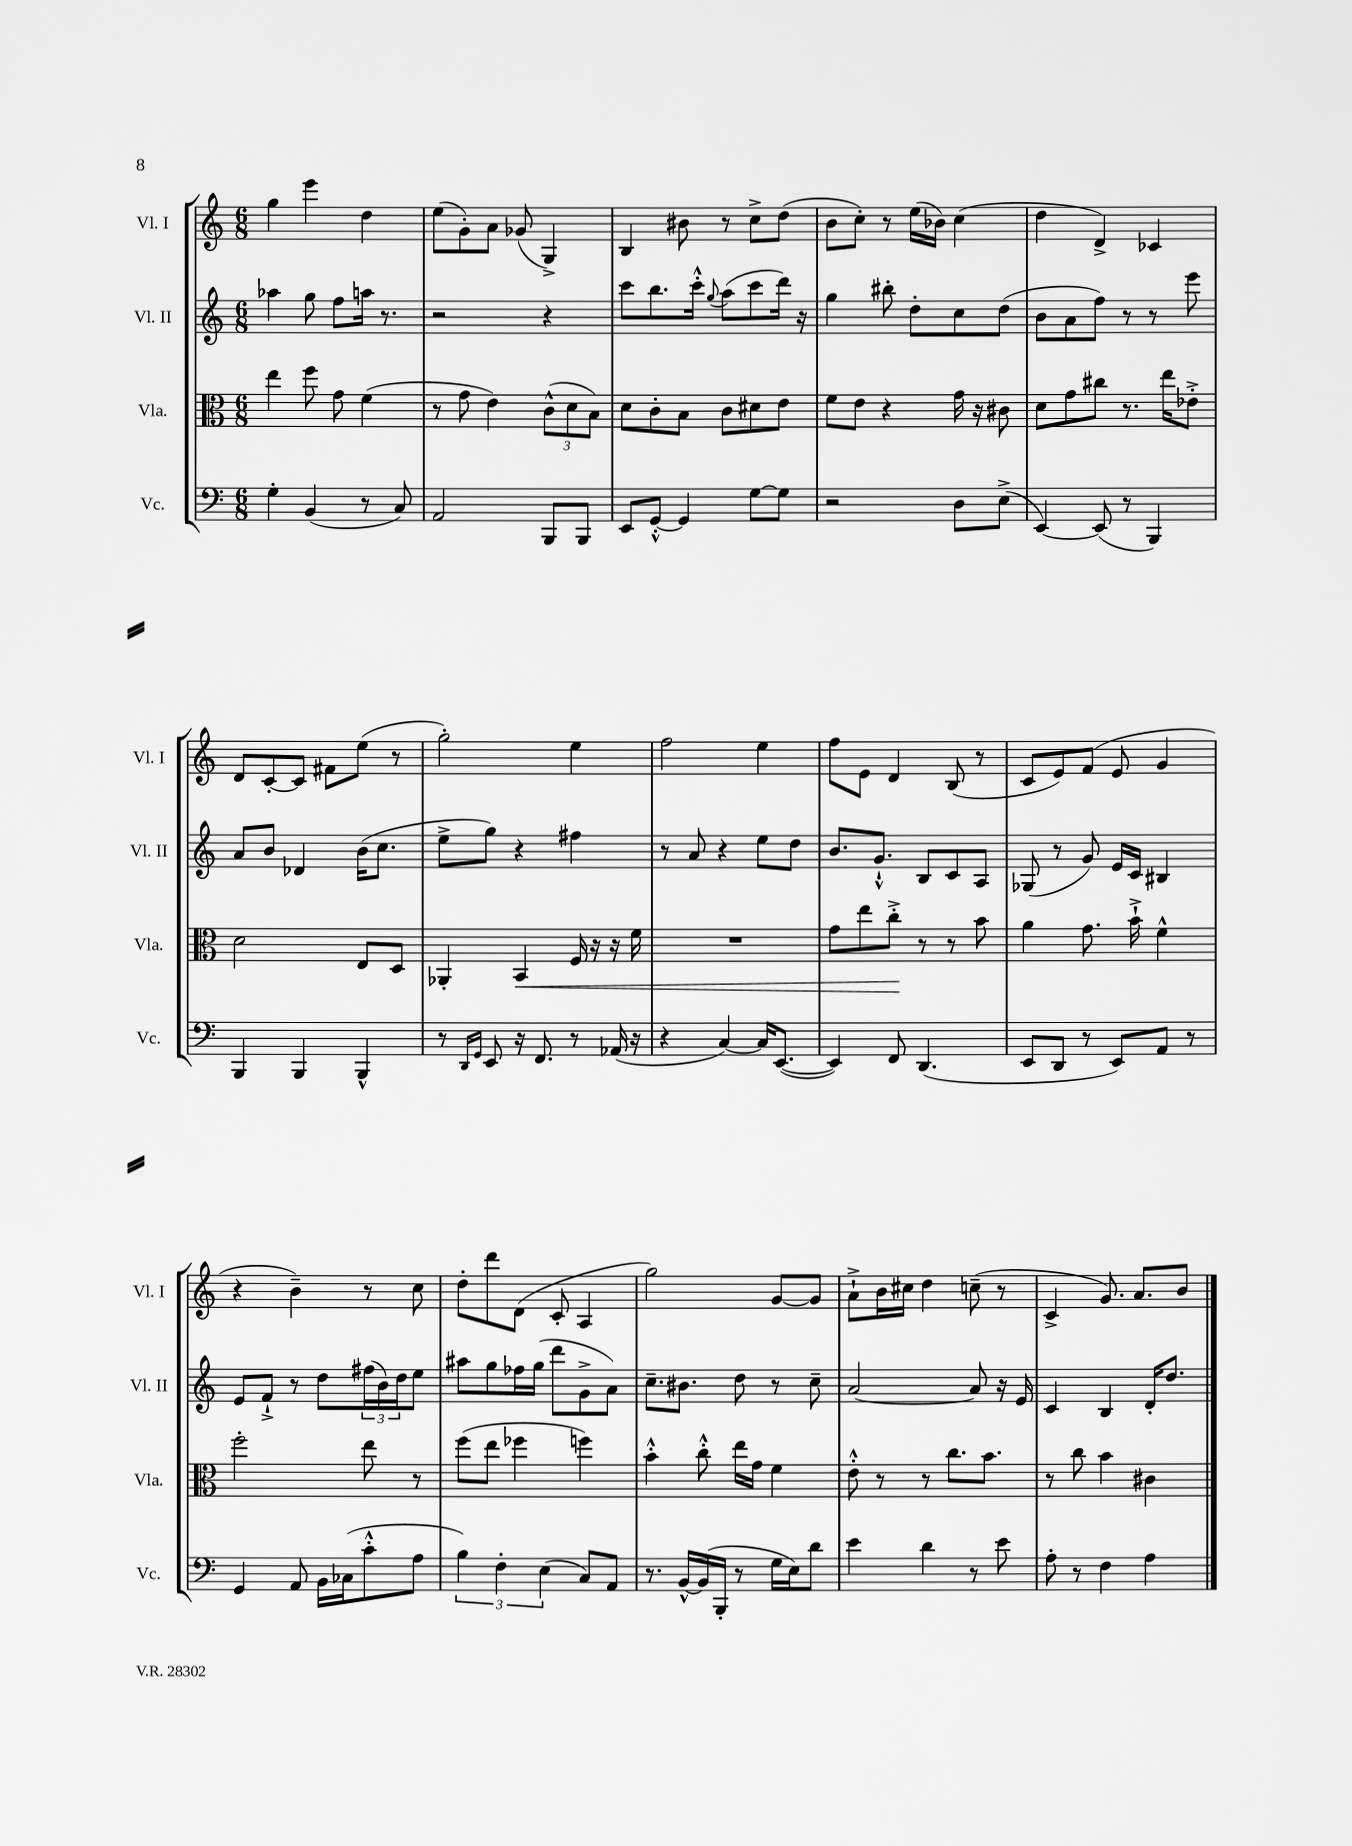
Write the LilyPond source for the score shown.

<<
\new StaffGroup <<
\new Staff = "s0" \with { instrumentName = "Vl. I" shortInstrumentName = "Vl. I" } {
    \clef treble \key c \major \numericTimeSignature \time 6/8
    g''4 e'''4 d''4 |
    e''8( g'8-.) a'8 ges'8( g4->) |
    b4 bis'8 r8 c''8-> d''8( |
    b'8 c''8-.) r8 e''16( bes'16) c''4( |
    d''4 d'4->) ces'4 |
    d'8 c'8~-. c'8 fis'8 e''8( r8 |
    g''2-.) e''4 |
    f''2 e''4 |
    f''8 e'8 d'4 b8( r8 |
    c'8 e'8) f'8( e'8 g'4 |
    r4 b'4--) r8 c''8 |
    d''8-. d'''8 d'8( c'8-. a4 |
    g''2) g'8~ g'8 |
    a'8-!-> b'16 cis''16 d''4 c''8--( r8 |
    c'4-> g'8.) a'8. b'8 \bar "|." |
}
\new Staff = "s1" \with { instrumentName = "Vl. II" shortInstrumentName = "Vl. II" } {
    \clef treble \key c \major \numericTimeSignature \time 6/8
    aes''4 g''8 f''8 a''16 r8. |
    r2 r4 |
    c'''8 b''8. c'''16-.-^ \appoggiatura { g''8 } a''8( c'''8 d'''16) r16 |
    g''4 bis''8-. d''8-. c''8 d''8( |
    b'8 a'8 f''8) r8 r8 e'''8 |
    a'8 b'8 des'4 b'16( c''8. |
    e''8-> g''8) r4 fis''4 |
    r8 a'8 r4 e''8 d''8 |
    b'8. g'8.-!-^ b8 c'8 a8 |
    ges8( r8 g'8) e'16 c'16 bis4 |
    e'8 f'8-!-> r8 d''8 \tuplet 3/2 { fis''16( b'16) d''16 } e''8 |
    ais''8 g''8 fes''16 g''16( d'''8 g'8-> a'8) |
    c''8.-- bis'8. d''8 r8 c''8-- |
    a'2~ a'8 r16 e'16 |
    c'4 b4 d'16-. d''8. \bar "|." |
}
\new Staff = "s2" \with { instrumentName = "Vla." shortInstrumentName = "Vla." } {
    \clef alto \key c \major \numericTimeSignature \time 6/8
    e''4 f''8 g'8 f'4( |
    r8 g'8 e'4) \tuplet 3/2 { c'8-^( d'8 b8) } |
    d'8 c'8-. b8 c'8 dis'8 e'8 |
    f'8 e'8 r4 g'16 r16 cis'8 |
    d'8 g'8 cis''8 r8. e''16 ees'8-.-> |
    d'2 e8 d8 |
    aes,4-. b,4\< f16 r16 r16 f'16 |
    R2. |
    g'8 e''8 c''8-.->\! r8 r8 b'8 |
    a'4 g'8. b'16-!-> f'4-^ |
    f''2-. e''8 r8 |
    f''8( e''8 fes''4 f''4) |
    b'4-.-^ c''8-.-^ e''16 g'16 f'4 |
    e'8-.-^ r8 r8 c''8. b'8. |
    r8 c''8 b'4 cis'4 \bar "|." |
}
\new Staff = "s3" \with { instrumentName = "Vc." shortInstrumentName = "Vc." } {
    \clef bass \key c \major \numericTimeSignature \time 6/8
    g4-. b,4( r8 c8) |
    a,2 b,,8 b,,8 |
    e,8 g,8~-.-^ g,4 g8~ g8 |
    r2 d8 e8->( |
    e,4~) e,8( r8 b,,4) |
    b,,4 b,,4 b,,4-^ |
    r8 \grace { d,16 g,16 } e,8 r16 f,8. r8 aes,16( r16 |
    r4 c4~) c16 e,8.~( |
    e,4) f,8 d,4.( |
    e,8 d,8 r8 e,8) a,8 r8 |
    g,4 a,8 b,16 ces16( c'8-.-^ a8 |
    \tuplet 3/2 { b4) f4-. e4( } c8) a,8 |
    r8. b,16~-^ b,16( b,,16-. r8 g16 e16) d'8 |
    e'4 d'4 r8 e'8 |
    a8-. r8 f4 a4 \bar "|." |
}
>>
>>
\layout { \context { \Score \remove "Bar_number_engraver" } }
